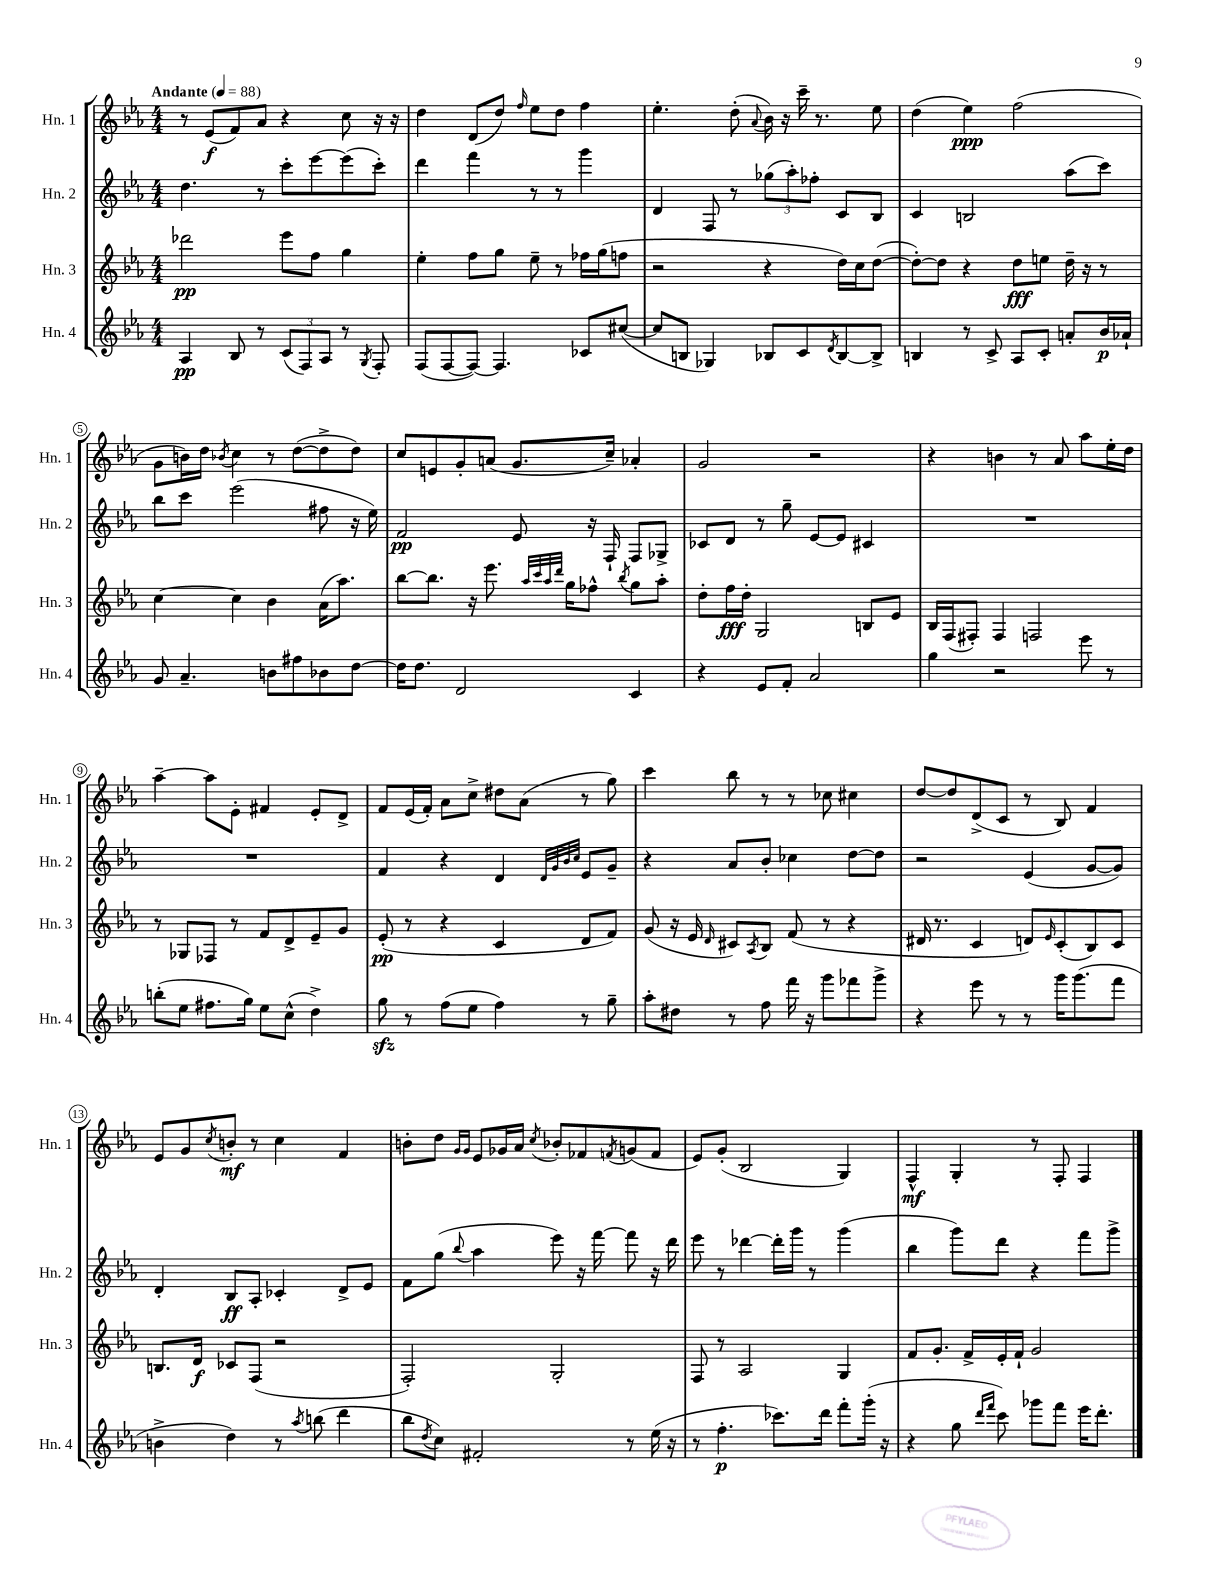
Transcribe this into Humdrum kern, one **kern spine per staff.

**kern	**dynam	**kern	**dynam	**kern	**dynam	**kern	**dynam
*part4	*part4	*part3	*part3	*part2	*part2	*part1	*part1
*staff4	*staff4	*staff3	*staff3	*staff2	*staff2	*staff1	*staff1
*I"Hn. 4	*	*I"Hn. 3	*	*I"Hn. 2	*	*I"Hn. 1	*
*I'Hn. 4	*	*I'Hn. 3	*	*I'Hn. 2	*	*I'Hn. 1	*
*clefG2	*	*clefG2	*	*clefG2	*	*clefG2	*
*k[b-e-a-]	*	*k[b-e-a-]	*	*k[b-e-a-]	*	*k[b-e-a-]	*
*M4/4	*	*M4/4	*	*M4/4	*	*M4/4	*
*MM88	*	*MM88	*	*MM88	*	*MM88	*
=1	=1	=1	=1	=1	=1	=1	=1
!	!	!	!	!	!	!LO:TX:a:B:t=Andante	!
4A-/	pp	2ddd-X\	pp	4.dd\	.	8r	.
.	.	.	.	.	.	(8e-/L	f
8B-/	.	.	.	.	.	8f/)	.
8r	.	.	.	8r	.	8a-/J	.
(12c/L	.	8eee-\L	.	8ccc'\L	.	4r	.
12F/)	.	.	.	.	.	.	.
.	.	8ff\J	.	[8eee-\	.	.	.
12A-/J	.	.	.	.	.	.	.
8r	.	4gg\	.	(8eee-\]	.	8cc\	.
8qG/	.	.	.	.	.	.	.
8F'/	.	.	.	8ccc'\J)	.	16r	.
.	.	.	.	.	.	16r	.
=2	=2	=2	=2	=2	=2	=2	=2
(8F/L	.	4ee-'\	.	4ddd\	.	4dd\	.
[8F/	.	.	.	.	.	.	.
8F/J_)	.	8ff\L	.	4fff\	.	(8d/L	.
4.F/]	.	8gg\J	.	.	.	8dd/J)	.
.	.	.	.	.	.	16qqff/	.
.	.	8ee-~\	.	8r	.	8ee-\L	.
.	.	8r	.	8r	.	8dd\J	.
8c-X/L	.	16ff-X\LL	.	4ggg\	.	4ff\	.
.	.	(16gg\J	.	.	.	.	.
([8cc#X/J	.	8ffn\J	.	.	.	.	.
=3	=3	=3	=3	=3	=3	=3	=3
8cc#/L]	.	2r	.	4d/	.	4.ee-'\	.
8Bn/J	.	.	.	.	.	.	.
4G-X/)	.	.	.	8F/	.	.	.
.	.	.	.	8r	.	(8dd'\	.
.	.	.	.	.	.	8qqa-/	.
8B-X/L	.	4r	.	(12gg-X\L	.	16b-\)	.
.	.	.	.	.	.	16r	.
.	.	.	.	12aa-'\)	.	.	.
8c/	.	.	.	.	.	16ccc~\	.
.	.	.	.	12ff-X'\J	.	.	.
.	.	.	.	.	.	8.r	.
8qd/	.	.	.	.	.	.	.
[8B-/	.	16dd\LL)	.	8c/L	.	.	.
.	.	16cc\J	.	.	.	.	.
8B-^/J]	.	([8dd\J	.	8B-/J	.	8ee-\	.
=4	=4	=4	=4	=4	=4	=4	=4
4Bn/	.	8dd'\L_)	.	4c/	.	(4dd\	.
.	.	8dd\J]	.	.	.	.	.
8r	.	4r	.	2Bn/	.	4ee-\)	ppp
8c^/	.	.	.	.	.	.	.
8A-/L	.	8dd\L	fff	.	.	(2ff\	.
8c'/J	.	8een\J	.	.	.	.	.
8an'/L	.	16dd~\	.	(8aa-\L	.	.	.
.	.	16r	.	.	.	.	.
16b-/L	p	8r	.	8ccc\J)	.	.	.
16a-X`/JJ	.	.	.	.	.	.	.
!!LO:LB:g=z
=5	=5	=5	=5	=5	=5	=5	=5
8g/	.	[4cc\	.	8bb-\L	.	8g\L	.
4.a-~/	.	.	.	8ccc\J	.	16bn\L)	.
.	.	.	.	.	.	16dd\JJ	.
.	.	.	.	.	.	8qb-X/	.
.	.	4cc\]	.	(2eee-\	.	4cc\	.
8bn\L	.	4b-\	.	.	.	8r	.
8ff#X\	.	.	.	.	.	([8dd\L	.
8b-X\	.	(16a-\KL	.	8ff#X\	.	8dd^\]	.
.	.	8.aa-\J)	.	.	.	.	.
[8dd\J	.	.	.	16r	.	8dd\J)	.
.	.	.	.	16ee-\)	.	.	.
=6	=6	=6	=6	=6	=6	=6	=6
16dd\KL]	.	[8bb-\L	.	2f/	pp	8cc/L	.
8.dd\J	.	.	.	.	.	.	.
.	.	8.bb-\J]	.	.	.	8en/	.
2d/	.	.	.	.	.	8g'/	.
.	.	16r	.	.	.	.	.
.	.	8.eee-\	.	.	.	(8an/J	.
.	.	.	.	8e-/	.	8.g/L	.
.	.	32qqaa-/LLL	.	.	.	.	.
.	.	32qqccc/	.	.	.	.	.
.	.	32qqaa-/	.	.	.	.	.
.	.	32qqddd/JJJ	.	.	.	.	.
.	.	16gg\KL	.	.	.	.	.
.	.	8ff-X^^\J	.	16r	.	.	.
.	.	.	.	16F`/	.	16cc~/Jk)	.
.	.	8qbb-/	.	.	.	.	.
4c/	.	8gg\L	.	8F/L	.	4a-X'/	.
.	.	8aa-'\J	.	8G-X^/J	.	.	.
=7	=7	=7	=7	=7	=7	=7	=7
4r	.	8dd'\L	.	8c-X/L	.	2g/	.
.	.	16ff\L	fff	8d/J	.	.	.
.	.	16dd'\JJ	.	.	.	.	.
8e-/L	.	2G/	.	8r	.	.	.
8f'/J	.	.	.	8gg~\	.	.	.
2a-/	.	.	.	[8e-/L	.	2r	.
.	.	.	.	8e-/J]	.	.	.
.	.	8Bn/L	.	4c#X/	.	.	.
.	.	8e-/J	.	.	.	.	.
=8	=8	=8	=8	=8	=8	=8	=8
4gg\	.	16B-/LL	.	1r	.	4r	.
.	.	(16F/J	.	.	.	.	.
.	.	8F#X'/J)	.	.	.	.	.
2r	.	4F#/	.	.	.	4bn\	.
.	.	2Fn/	.	.	.	8r	.
.	.	.	.	.	.	8a-/	.
8eee-\	.	.	.	.	.	8aa-\L	.
8r	.	.	.	.	.	16ee-'\L	.
.	.	.	.	.	.	16dd\JJ	.
!!LO:LB:g=z
=9	=9	=9	=9	=9	=9	=9	=9
(8bbn'\L	.	8r	.	1r	.	[4aa-~\	.
8ee-\J	.	8G-X/L	.	.	.	.	.
8.ff#X\L	.	8F-X/J	.	.	.	8aa-\L]	.
.	.	8r	.	.	.	8e-'\J	.
16gg\Jk)	.	.	.	.	.	.	.
8ee-\L	.	8f/L	.	.	.	4f#X/	.
(8cc^^\J	.	8d^/	.	.	.	.	.
4dd^\)	.	8e-~/	.	.	.	8e-'/L	.
.	.	8g/J	.	.	.	8d^/J	.
=10	=10	=10	=10	=10	=10	=10	=10
8ggzz\	.	(8e-'/	pp	4f/	.	8f/L	.
8r	.	8r	.	.	.	(16e-/L	.
.	.	.	.	.	.	16f'/JJ)	.
(8ff\L	.	4r	.	4r	.	8a-\L	.
8ee-\J	.	.	.	.	.	8cc^\J	.
4ff\)	.	4c/	.	4d/	.	8dd#X\L	.
.	.	.	.	.	.	(8a-\J	.
.	.	.	.	32qqd/LLL	.	.	.
.	.	.	.	32qqg/	.	.	.
.	.	.	.	32qqb-/	.	.	.
.	.	.	.	32qqcc/JJJ	.	.	.
8r	.	8d/L	.	8e-/L	.	8r	.
8gg~\	.	8f/J)	.	8g~/J	.	8gg\)	.
=11	=11	=11	=11	=11	=11	=11	=11
8aa-'\L	.	(8g/	.	4r	.	4ccc\	.
8dd#X\J	.	16r	.	.	.	.	.
.	.	16e-/	.	.	.	.	.
.	.	16qqd/	.	.	.	.	.
8r	.	8c#X/L)	.	8a-/L	.	8bb-\	.
.	.	8qA-/	.	.	.	.	.
8ff\	.	8B-/J	.	8b-'/J	.	8r	.
16fff\	.	(8f/	.	4cc-X\	.	8r	.
16r	.	.	.	.	.	.	.
8ggg\L	.	8r	.	.	.	8cc-X\	.
8fff-X\	.	4r	.	[8dd\L	.	4cc#X\	.
8ggg^\J	.	.	.	8dd\J]	.	.	.
=12	=12	=12	=12	=12	=12	=12	=12
4r	.	16d#X/	.	2r	.	[8dd/L	.
.	.	8.r	.	.	.	.	.
.	.	.	.	.	.	8dd/]	.
8eee-\	.	4c/	.	.	.	(8d^/	.
8r	.	.	.	.	.	8c/J	.
8r	.	8dn/L)	.	(4e-/	.	8r	.
.	.	16qqe-/	.	.	.	.	.
16ggg\KL	.	(8c'/	.	.	.	8B-/)	.
(8.ggg\	.	.	.	.	.	.	.
.	.	8B-/)	.	[8g/L	.	4f/	.
8fff\J	.	8c/J	.	8g/J])	.	.	.
!!LO:LB:g=z
=13	=13	=13	=13	=13	=13	=13	=13
4bn^\	.	8.Bn/L	.	4d'/	.	8e-/L	.
.	.	.	.	.	.	8g/	.
.	.	16d/Jk	f	.	.	.	.
.	.	.	.	.	.	8qcc/	.
4dd\)	.	8c-X/L	.	8B-/L	ff	8bn'/J	mf
.	.	(8F/J	.	8A-'/J	.	8r	.
8r	.	2r	.	4c-X'/	.	4cc\	.
8qaa-/	.	.	.	.	.	.	.
(8bbn\	.	.	.	.	.	.	.
4ddd\	.	.	.	8d^/L	.	4f/	.
.	.	.	.	8e-/J	.	.	.
=14	=14	=14	=14	=14	=14	=14	=14
8bb-\L	.	2F'/)	.	8f\L	.	8bn'\L	.
8qdd/	.	.	.	.	.	.	.
8cc\J)	.	.	.	(8gg\J	.	8dd\J	.
.	.	.	.	.	.	16qqg/LL	.
.	.	.	.	8qqbb-/	.	16qqg/JJ	.
2f#X'/	.	.	.	4aa-\	.	8e-/L	.
.	.	.	.	.	.	16g-X/L	.
.	.	.	.	.	.	16a-/JJ	.
.	.	.	.	.	.	8qcc/	.
.	.	2G'/	.	8eee-\)	.	8b-X'/L	.
.	.	.	.	16r	.	8f-X/	.
.	.	.	.	[16fff\	.	.	.
.	.	.	.	.	.	8qfn/	.
8r	.	.	.	8fff\]	.	(8gn/	.
(16ee-\	.	.	.	16r	.	8f/J	.
16r	.	.	.	16ddd\	.	.	.
=15	=15	=15	=15	=15	=15	=15	=15
8r	.	8F/	.	8eee-\	.	8e-/L)	.
4.ff'\	p	8r	.	8r	.	(8g'/J	.
.	.	2A-/	.	[4ddd-X\	.	2B-/	.
8.ccc-X\L)	.	.	.	16ddd-'\LL]	.	.	.
.	.	.	.	16ggg\JJ	.	.	.
.	.	.	.	8r	.	.	.
16ddd\Jk	.	.	.	.	.	.	.
8fff'\L	.	4G/	.	(4ggg\	.	4G/)	.
(16ggg'\Jk	.	.	.	.	.	.	.
16r	.	.	.	.	.	.	.
=16	=16	=16	=16	=16	=16	=16	=16
4r	.	8f/L	.	4bb-\	.	4F^^/	mf
.	.	8.g'/J	.	.	.	.	.
8gg\	.	.	.	8ggg\L)	.	4G'/	.
.	.	16f^/LL	.	.	.	.	.
16qqddd/LL	.	.	.	.	.	.	.
16qqfff/JJ	.	.	.	.	.	.	.
8ccc\)	.	16e-'/	.	8ddd\J	.	.	.
.	.	16f`/JJ	.	.	.	.	.
8ggg-X\L	.	2g/	.	4r	.	8r	.
8fff\J	.	.	.	.	.	8F'/	.
16eee-\KL	.	.	.	8fff\L	.	4F/	.
8.ddd'\J	.	.	.	.	.	.	.
.	.	.	.	8ggg^\J	.	.	.
==	==	==	==	==	==	==	==
*-	*-	*-	*-	*-	*-	*-	*-
